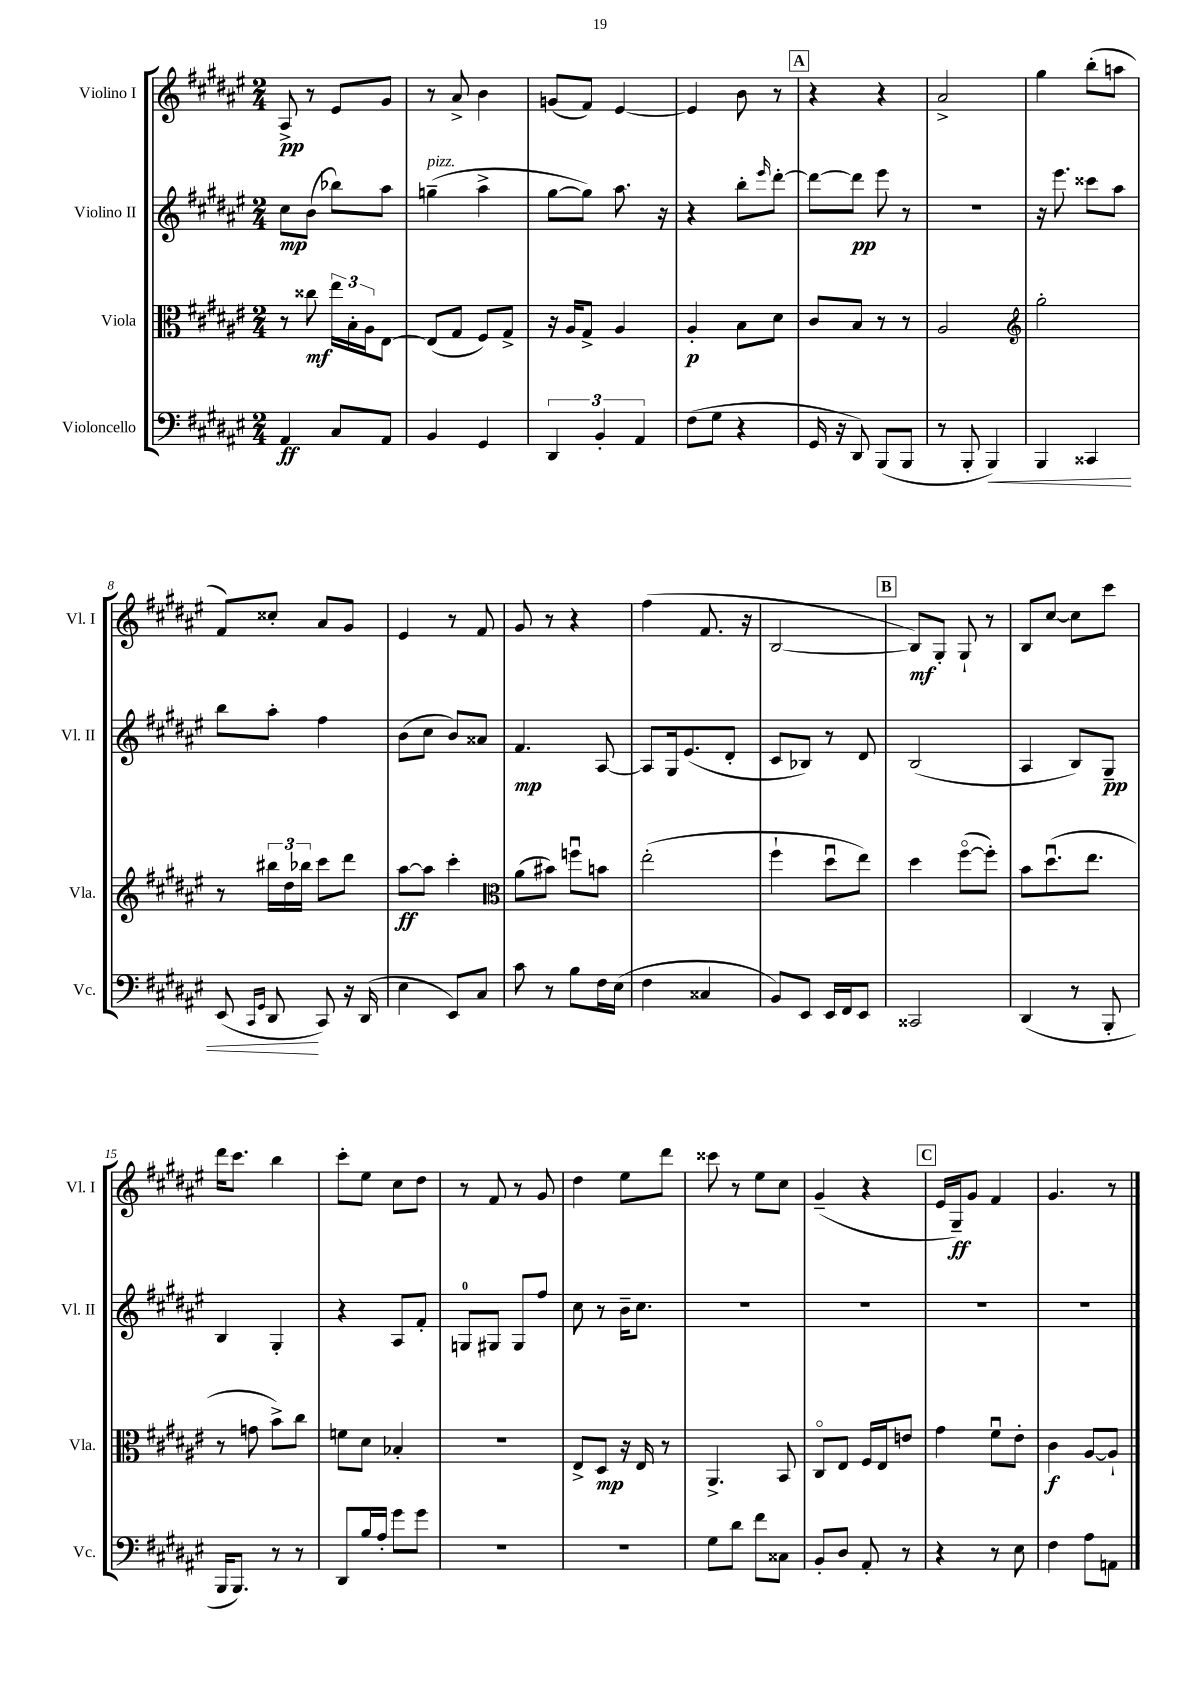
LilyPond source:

<<
\new StaffGroup <<
\new Staff = "s0" \with { instrumentName = "Violino I" shortInstrumentName = "Vl. I" } {
    \clef treble \key fis \major \numericTimeSignature \time 2/4
    ais8->\pp r8 eis'8 gis'8 |
    r8 ais'8-> b'4 |
    g'8( fis'8) eis'4~ |
    eis'4 b'8 r8 |
    \mark \markup { \box "A" } r4 r4 |
    ais'2-> |
    gis''4 b''8-.( a''8 |
    fis'8) cisis''8-. ais'8 gis'8 |
    eis'4 r8 fis'8 |
    gis'8 r8 r4 |
    fis''4( fis'8. r16 |
    b2~ |
    \mark \markup { \box "B" } b8\mf) gis8-. gis8-! r8 |
    b8 cis''8~ cis''8 cis'''8 |
    dis'''16 cis'''8. b''4 |
    cis'''8-. eis''8 cis''8 dis''8 |
    r8 fis'8 r8 gis'8 |
    dis''4 eis''8 dis'''8 |
    cisis'''8 r8 eis''8 cis''8 |
    gis'4--( r4 |
    \mark \markup { \box "C" } eis'16 gis16--\ff) gis'8 fis'4 |
    gis'4. r8 \bar "|." |
}
\new Staff = "s1" \with { instrumentName = "Violino II" shortInstrumentName = "Vl. II" } {
    \clef treble \key fis \major \numericTimeSignature \time 2/4
    cis''8\mp b'8( bes''8) ais''8 |
    g''4--^\markup { \italic "pizz." }( ais''4-> |
    gis''8~ gis''8) ais''8. r16 |
    r4 b''8-. \grace { eis'''16 } dis'''8~-. |
    \mark \markup { \box "A" } dis'''8~ dis'''8\pp eis'''8 r8 |
    R2 |
    r16 eis'''8. cisis'''8 ais''8 |
    b''8 ais''8-. fis''4 |
    b'8( cis''8 b'8) aisis'8 |
    fis'4.\mp ais8~ |
    ais8 gis16 eis'8.( dis'8-. |
    cis'8 bes8) r8 dis'8 |
    \mark \markup { \box "B" } b2( |
    ais4 b8) gis8--\pp |
    b4 gis4-. |
    r4 ais8 fis'8-. |
    g8-0 gis8 gis8 fis''8 |
    cis''8 r8 b'16-- cis''8. |
    R2 |
    R2 |
    \mark \markup { \box "C" } R2 |
    R2 \bar "|." |
}
\new Staff = "s2" \with { instrumentName = "Viola" shortInstrumentName = "Vla." } {
    \clef alto \key fis \major \numericTimeSignature \time 2/4
    r8 cisis''8\mf \tuplet 3/2 { eis''16 b16-. ais16 } eis8~ |
    eis8( gis8 fis8) gis8-> |
    r16 ais16 gis8-> ais4 |
    ais4-.\p b8 dis'8 |
    \mark \markup { \box "A" } cis'8 b8 r8 r8 |
    ais2 |
    \clef treble gis''2-. |
    r8 \tuplet 3/2 { bis''16 dis''16 bes''16 } cis'''8 dis'''8 |
    ais''8~\ff ais''8 cis'''4-. |
    \clef alto ais'8( bis'8) f''8\downbow b'8 |
    eis''2-.( |
    fis''4-! dis''8\downbow eis''8) |
    \mark \markup { \box "B" } dis''4 fis''8~\flageolet( fis''8-.) |
    b'8 dis''8.\downbow( eis''8. |
    r8 g'8 b'8->) cis''8 |
    f'8 dis'8 bes4-. |
    R2 |
    eis8-> dis8\mp r16 eis16 r8 |
    ais,4.-> b,8 |
    cis8\flageolet eis8 fis16 eis16 e'8 |
    \mark \markup { \box "C" } gis'4 fis'8\downbow eis'8-. |
    cis'4\f ais8~ ais8-! \bar "|." |
}
\new Staff = "s3" \with { instrumentName = "Violoncello" shortInstrumentName = "Vc." } {
    \clef bass \key fis \major \numericTimeSignature \time 2/4
    ais,4\ff cis8 ais,8 |
    b,4 gis,4 |
    \tuplet 3/2 { dis,4 b,4-. ais,4 } |
    fis8( gis8 r4 |
    \mark \markup { \box "A" } gis,16 r16 dis,8) b,,8( b,,8 |
    r8 b,,8-. b,,4\<) |
    b,,4 cisis,4 |
    eis,8( \grace { cis,16 gis,16 } dis,8\! cis,8) r16 dis,16( |
    eis4 eis,8) cis8 |
    cis'8 r8 b8 fis16 eis16( |
    fis4 cisis4 |
    b,8) eis,8 eis,16 fis,16 eis,8 |
    \mark \markup { \box "B" } cisis,2 |
    dis,4( r8 b,,8-. |
    b,,16 b,,8.) r8 r8 |
    dis,8 b16 ais16-. gis'8 gis'8 |
    R2 |
    R2 |
    gis8 dis'8 fis'8 cisis8 |
    b,8-. dis8 ais,8-. r8 |
    \mark \markup { \box "C" } r4 r8 eis8 |
    fis4 ais8 a,8 \bar "|." |
}
>>
>>
